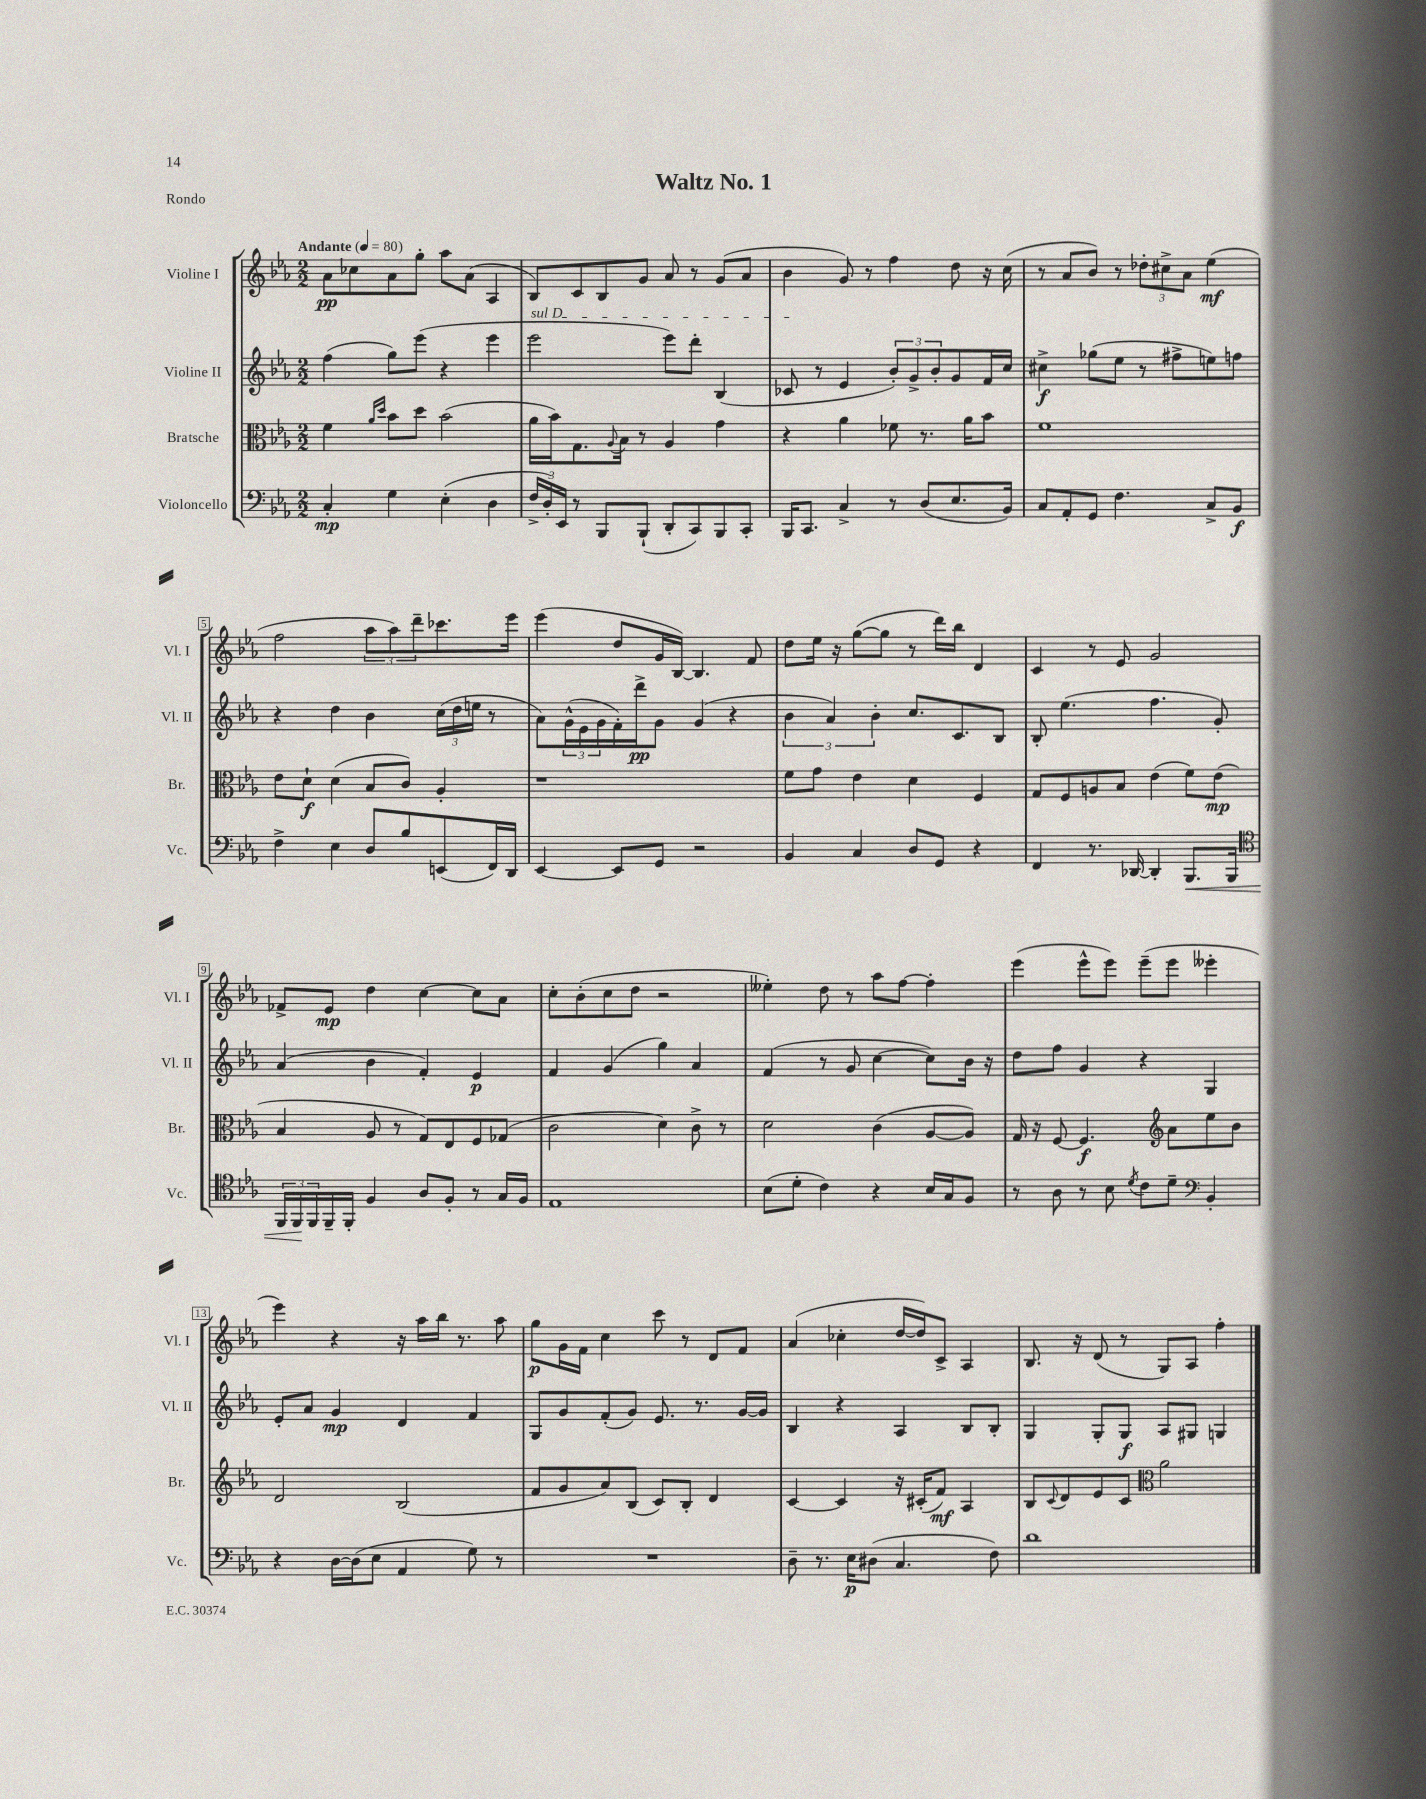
\header { title = "Waltz No. 1" piece = "Rondo" }
<<
\new StaffGroup <<
\new Staff = "s0" \with { instrumentName = "Violine I" shortInstrumentName = "Vl. I" } {
    \clef treble \key ees \major \numericTimeSignature \time 2/2 \tempo "Andante" 4 = 80
    aes'8\pp ces''8 aes'8 g''8-. aes''8 aes'8( aes4 |
    bes8) c'8 bes8 g'8 aes'8 r8 g'8( aes'8 |
    bes'4 g'8) r8 f''4 d''8 r16 c''16( |
    r8 aes'8 bes'8) r8 \tuplet 3/2 { des''8-. cis''8-> aes'8 } ees''4\mf( |
    f''2 \tuplet 3/2 { aes''8 aes''8) d'''8-- } ces'''8. ees'''16 |
    ees'''4( d''8 g'16 bes16~) bes4. f'8 |
    d''8 ees''16 r16 g''8~( g''8 r8 d'''16) bes''16 d'4 |
    c'4 r8 ees'8 g'2 |
    fes'8-> ees'8\mp d''4 c''4~ c''8 aes'8 |
    c''8-. bes'8-.( c''8 d''8 r2 |
    eeses''4-.) d''8 r8 aes''8 f''8~ f''4-. |
    ees'''4( ees'''8-^ ees'''8) ees'''8--( ees'''8 eeses'''4-. |
    ees'''4) r4 r16 aes''16 bes''16 r8. aes''8 |
    g''8\p g'16 f'16 c''4 c'''8 r8 d'8 f'8 |
    aes'4( ces''4-. d''16~ d''16) c'8-> aes4 |
    bes8. r16 d'8( r8 g8) aes8 f''4-. \bar "|." |
}
\new Staff = "s1" \with { instrumentName = "Violine II" shortInstrumentName = "Vl. II" } {
    \clef treble \key ees \major \numericTimeSignature \time 2/2
    f''4( g''8) ees'''8( r4 ees'''4 |
    \once \override TextSpanner.bound-details.left.text = \markup { \italic "sul D" } ees'''2\startTextSpan ees'''8) d'''8-. bes4( |
    ces'8\stopTextSpan r8 ees'4 \tuplet 3/2 { bes'8-.) g'8-> bes'8-. } g'8 f'16 c''16 |
    cis''4->\f ges''8( ees''8 r8 fis''8-> e''8) f''8 |
    r4 d''4 bes'4 \tuplet 3/2 { c''16( d''16 e''16 } r8 |
    aes'8) \tuplet 3/2 { g'16-^( ees'16 g'16 } f'16-.) d'''16->\pp g'8 g'4( r4 |
    \tuplet 3/2 { bes'4 aes'4) bes'4-. } c''8. c'8. bes8 |
    bes8-. ees''4.( f''4. g'8-.) |
    aes'4( bes'4 f'4-.) ees'4\p |
    f'4 g'4( g''4) aes'4 |
    f'4( r8 g'8 c''4~ c''8) bes'16 r16 |
    d''8 f''8 g'4 r4 g4 |
    ees'8-. aes'8 g'4\mp d'4 f'4 |
    g8 g'8 f'8-.( g'8) ees'8. r8. g'16~ g'16 |
    bes4 r4 aes4 bes8 bes8-. |
    g4 g8-. g8\f aes8 gis8 g4 \bar "|." |
}
\new Staff = "s2" \with { instrumentName = "Bratsche" shortInstrumentName = "Br." } {
    \clef alto \key ees \major \numericTimeSignature \time 2/2
    f'4 \grace { aes'16 d''16 } bes'8 d''8 bes'2( |
    aes'16 bes'16) g8. \appoggiatura { aes8 } bes16 r8 aes4 g'4 |
    r4 aes'4 fes'8 r8. aes'16 bes'8 |
    f'1 |
    ees'8 d'8-!\f d'4( bes8 c'8) aes4-. |
    r1 |
    f'8 g'8 ees'4 d'4 f4 |
    g8 f8 a8 bes8 ees'4( f'8) ees'8\mp( |
    bes4 aes8 r8 g8) ees8 f8 ges8( |
    c'2 d'4) c'8-> r8 |
    d'2 c'4( aes8~ aes8) |
    g16 r16 f8~ f4.\f \clef treble aes'8 ees''8 bes'8 |
    d'2 bes2( |
    f'8 g'8 aes'8) bes8( c'8) bes8-. d'4 |
    c'4~ c'4 r16 cis'16-.( f'8\mf) aes4 |
    bes8 \appoggiatura { c'8 } d'8 ees'8 c'8 \clef alto aes'2 \bar "|." |
}
\new Staff = "s3" \with { instrumentName = "Violoncello" shortInstrumentName = "Vc." } {
    \clef bass \key ees \major \numericTimeSignature \time 2/2
    c4-.\mp g4 ees4-.( d4 |
    \tuplet 3/2 { f16-> d16-.) ees,16 } r8 bes,,8 bes,,8-!( d,8-. c,8) bes,,8 c,8-. |
    bes,,16 c,8. c4-> r8 d8( ees8. bes,16) |
    c8 aes,8-. g,8 f4. c8-> bes,8\f |
    f4-> ees4 d8 bes8 e,8( f,16) d,16 |
    ees,4~ ees,8 g,8 r2 |
    bes,4 c4 d8 g,8 r4 |
    f,4 r8. des,16~ des,4-. bes,,8.\< bes,,16 |
    \clef tenor \tuplet 3/2 { f,16 f,16\! f,16 } f,16-- f,16-. f4 aes8 f8-. r8 g16 f16 |
    ees1 |
    bes8( d'8-. c'4) r4 bes16 g16 f8 |
    r8 aes8 r8 bes8 \acciaccatura { d'8 } c'8 d'8-- \clef bass bes,4-. |
    r4 d16~ d16( ees8 aes,4 g8) r8 |
    R1 |
    d8-- r8. ees16\p dis8( c4. f8) |
    d'1 \bar "|." |
}
>>
>>
\layout { \context { \Score \override BarNumber.stencil = #(make-stencil-boxer 0.1 0.3 ly:text-interface::print) } }
